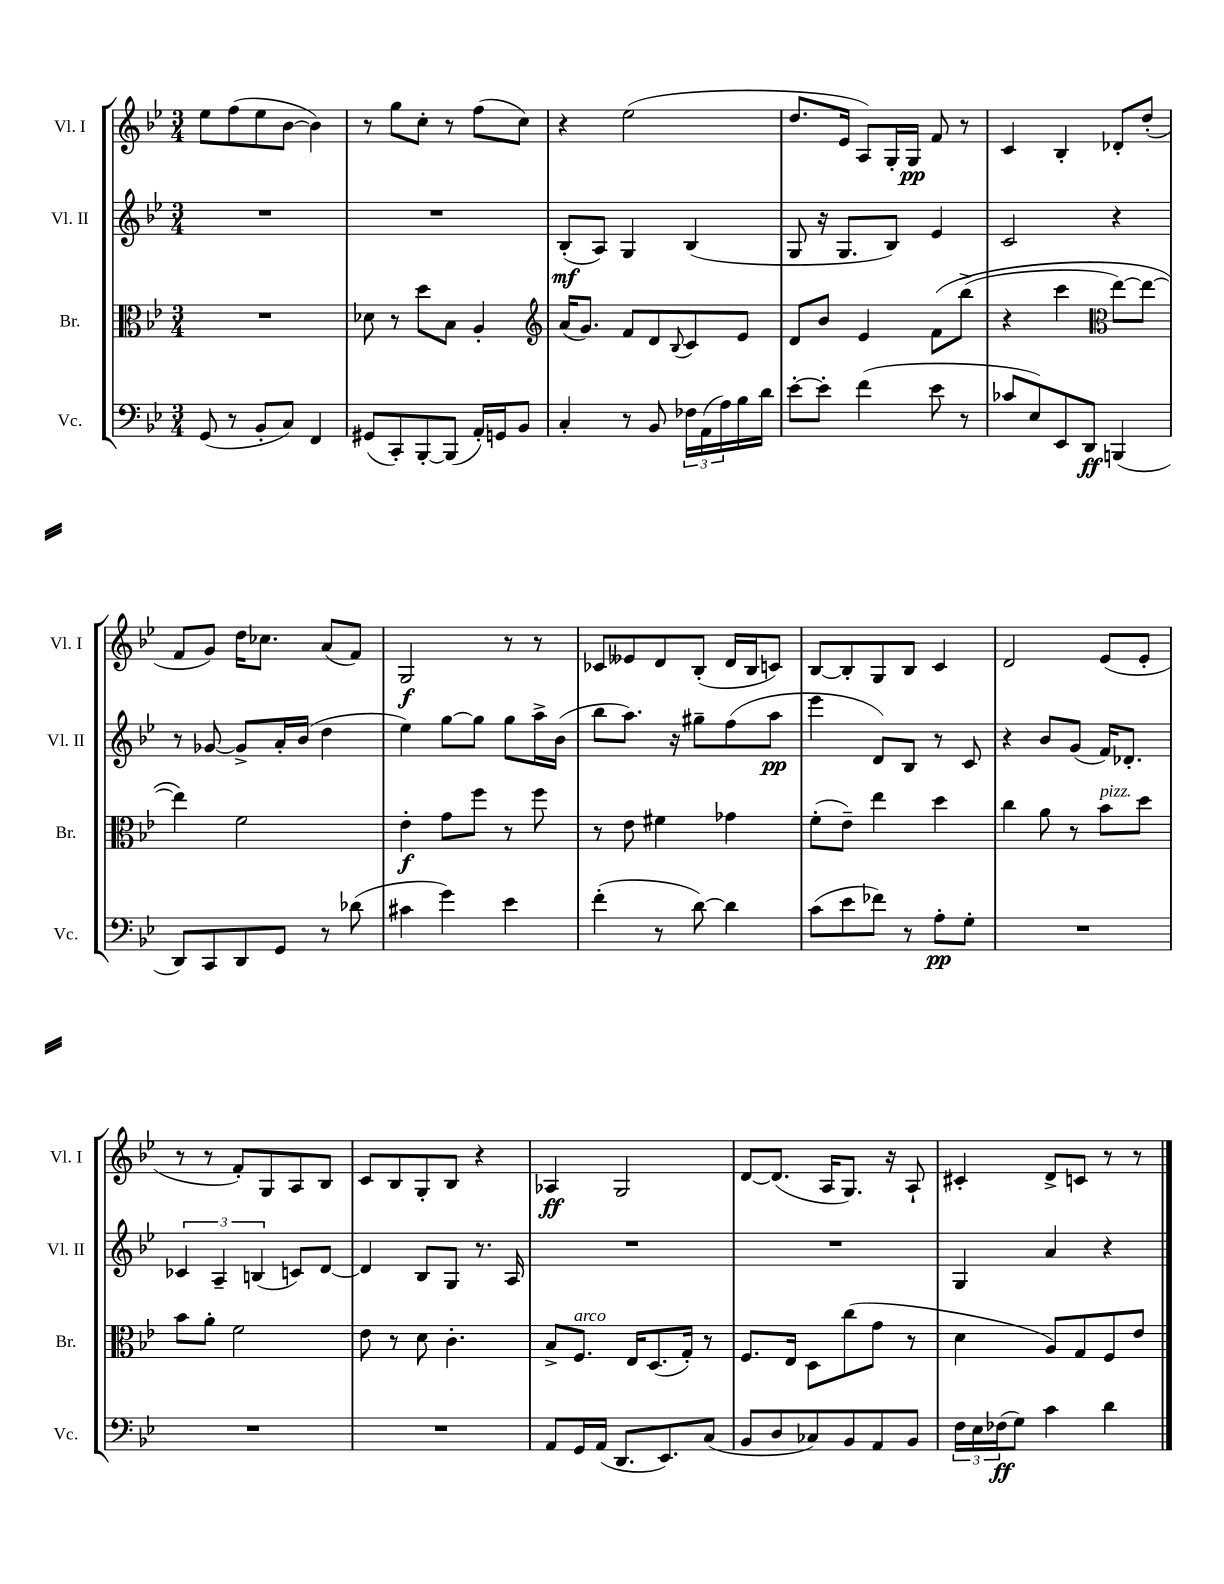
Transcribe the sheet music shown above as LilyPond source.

<<
\new StaffGroup <<
\new Staff = "s0" \with { instrumentName = "Vl. I" shortInstrumentName = "Vl. I" } {
    \clef treble \key bes \major \numericTimeSignature \time 3/4
    ees''8 f''8( ees''8 bes'8~ bes'4) |
    r8 g''8 c''8-. r8 f''8( c''8) |
    r4 ees''2( |
    d''8. ees'16 a8) g16-. g16\pp f'8 r8 |
    c'4 bes4-. des'8-. d''8-.( |
    f'8 g'8) d''16 ces''8. a'8( f'8) |
    g2\f r8 r8 |
    ces'8 eeses'8 d'8 bes8-.( d'16 bes16 c'8) |
    bes8~ bes8-. g8 bes8 c'4 |
    d'2 ees'8( ees'8-. |
    r8 r8 f'8-.) g8 a8 bes8 |
    c'8 bes8 g8-. bes8 r4 |
    aes4\ff g2 |
    d'8~ d'8.( a16 g8.) r16 a8-! |
    cis'4-. d'8-> c'8 r8 r8 \bar "|." |
}
\new Staff = "s1" \with { instrumentName = "Vl. II" shortInstrumentName = "Vl. II" } {
    \clef treble \key bes \major \numericTimeSignature \time 3/4
    R2. |
    R2. |
    bes8-.\mf( a8) g4 bes4( |
    g8 r16 g8. bes8) ees'4 |
    c'2 r4 |
    r8 ges'8~ ges'8-> a'16-. bes'16( d''4 |
    ees''4) g''8~ g''8 g''8 a''16-> bes'16( |
    bes''8 a''8.) r16 gis''8-- f''8( a''8\pp |
    ees'''4 d'8) bes8 r8 c'8 |
    r4 bes'8 g'8( f'16) des'8.-. |
    \tuplet 3/2 { ces'4 a4-- b4( } c'8) d'8~ |
    d'4 bes8 g8 r8. a16 |
    R2. |
    R2. |
    g4 a'4 r4 \bar "|." |
}
\new Staff = "s2" \with { instrumentName = "Br." shortInstrumentName = "Br." } {
    \clef alto \key bes \major \numericTimeSignature \time 3/4
    R2. |
    des'8 r8 d''8 bes8 a4-. |
    \clef treble a'16( g'8.) f'8 d'8 \appoggiatura { bes8 } c'8 ees'8 |
    d'8 bes'8 ees'4 f'8\( bes''8->( |
    r4 c'''4 \clef alto ees''8~) ees''8~ |
    ees''4\) f'2 |
    ees'4-.\f g'8 f''8 r8 f''8 |
    r8 ees'8 fis'4 ges'4 |
    f'8-.( ees'8--) ees''4 d''4 |
    c''4 a'8 r8 bes'8^\markup { \italic "pizz." } d''8 |
    bes'8 a'8-. f'2 |
    ees'8 r8 d'8 c'4.-. |
    bes8-> f8.^\markup { \italic "arco" } ees16 d8.( g16-.) r8 |
    f8. ees16 d8 c''8( g'8 r8 |
    d'4 a8) g8 f8 ees'8 \bar "|." |
}
\new Staff = "s3" \with { instrumentName = "Vc." shortInstrumentName = "Vc." } {
    \clef bass \key bes \major \numericTimeSignature \time 3/4
    g,8( r8 bes,8-. c8) f,4 |
    gis,8( c,8-.) bes,,8~-. bes,,8( a,16-.) g,16 bes,8 |
    c4-. r8 bes,8 \tuplet 3/2 { fes16 a,16( a16) } bes16 d'16 |
    ees'8~-. ees'8-. f'4( ees'8 r8 |
    ces'8 ees8) ees,8 d,8\ff b,,4( |
    d,8) c,8 d,8 g,8 r8 des'8( |
    cis'4 g'4) ees'4 |
    f'4-.( r8 d'8~) d'4 |
    c'8( ees'8 fes'8) r8 a8-.\pp g8-. |
    R2. |
    R2. |
    R2. |
    a,8 g,16 a,16( d,8. ees,8.) c8( |
    bes,8 d8 ces8) bes,8 a,8 bes,8 |
    \tuplet 3/2 { f16 ees16 fes16\ff( } g8) c'4 d'4 \bar "|." |
}
>>
>>
\layout { \context { \Score \remove "Bar_number_engraver" } }
